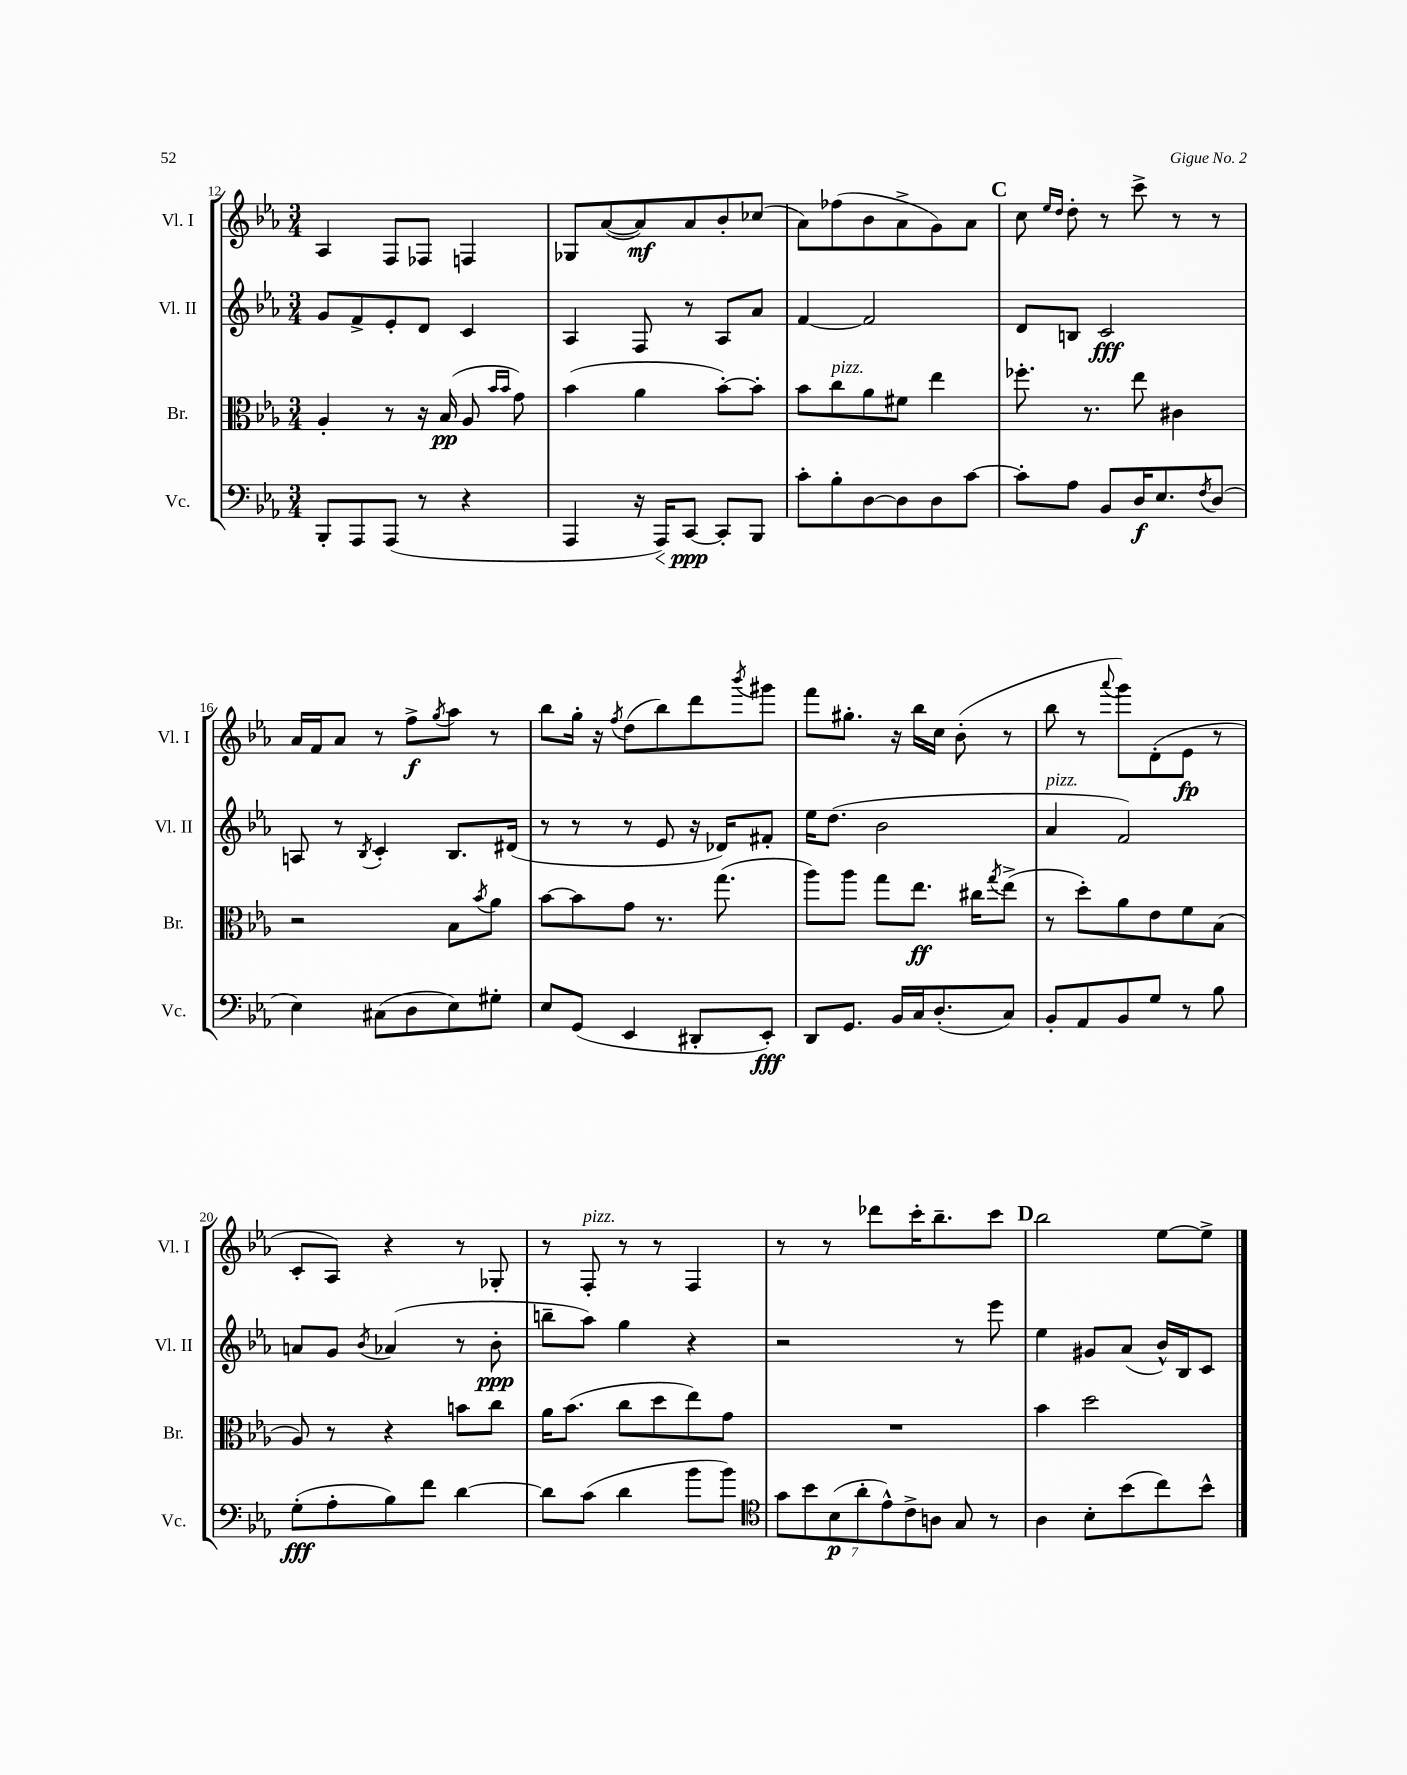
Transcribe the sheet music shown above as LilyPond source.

<<
\new StaffGroup <<
\new Staff = "s0" \with { instrumentName = "Vl. I" shortInstrumentName = "Vl. I" } {
    \clef treble \key ees \major \numericTimeSignature \time 3/4
    aes4 f8 fes8 f4 |
    ges8 aes'8~( aes'8\mf) aes'8 bes'8-. ces''8( |
    aes'8) fes''8( bes'8 aes'8-> g'8) aes'8 |
    \mark \markup { \bold "C" } c''8 \grace { ees''16 d''16 } d''8-. r8 c'''8-> r8 r8 |
    aes'16 f'16 aes'8 r8 f''8->\f \acciaccatura { g''8 } aes''8 r8 |
    bes''8 g''16-. r16 \acciaccatura { f''8 } d''8( bes''8) d'''8 \acciaccatura { bes'''8 } gis'''8 |
    f'''8 gis''8.-. r16 bes''16 c''16 bes'8-.( r8 |
    bes''8 r8 \appoggiatura { aes'''8 } g'''8) d'8-.( ees'8\fp r8 |
    c'8-. aes8) r4 r8 ges8-. |
    r8 f8-.^\markup { \italic "pizz." } r8 r8 f4 |
    r8 r8 des'''8 c'''16-. bes''8.-- c'''8 |
    \mark \markup { \bold "D" } bes''2 ees''8~ ees''8-> \bar "|." |
}
\new Staff = "s1" \with { instrumentName = "Vl. II" shortInstrumentName = "Vl. II" } {
    \clef treble \key ees \major \numericTimeSignature \time 3/4
    g'8 f'8-> ees'8-. d'8 c'4 |
    aes4 f8 r8 aes8 aes'8 |
    f'4~ f'2 |
    \mark \markup { \bold "C" } d'8 b8 c'2\fff |
    a8 r8 \acciaccatura { bes8 } c'4-. bes8. dis'16( |
    r8 r8 r8 ees'8 r16 des'16) fis'8-. |
    ees''16 d''8.( bes'2 |
    aes'4^\markup { \italic "pizz." } f'2) |
    a'8 g'8 \acciaccatura { bes'8 } aes'4( r8 bes'8-.\ppp |
    b''8-- aes''8) g''4 r4 |
    r2 r8 ees'''8 |
    \mark \markup { \bold "D" } ees''4 gis'8 aes'8( bes'16-^) bes16 c'8 \bar "|." |
}
\new Staff = "s2" \with { instrumentName = "Br." shortInstrumentName = "Br." } {
    \clef alto \key ees \major \numericTimeSignature \time 3/4
    aes4-. r8 r16 bes16\pp( aes8 \grace { bes'16 bes'16 } g'8) |
    bes'4( aes'4 bes'8~-.) bes'8-. |
    bes'8 c''8^\markup { \italic "pizz." } aes'8 fis'8 ees''4 |
    \mark \markup { \bold "C" } fes''8.-. r8. ees''8 cis'4 |
    r2 bes8 \acciaccatura { bes'8 } aes'8 |
    bes'8~ bes'8 g'8 r8. g''8.( |
    aes''8) aes''8 g''8 ees''8.\ff cis''16 \acciaccatura { g''8 } ees''8->( |
    r8 d''8-.) aes'8 ees'8 f'8 bes8( |
    aes8) r8 r4 b'8 c''8 |
    aes'16 bes'8.( c''8 d''8 ees''8) g'8 |
    R2. |
    \mark \markup { \bold "D" } bes'4 d''2 \bar "|." |
}
\new Staff = "s3" \with { instrumentName = "Vc." shortInstrumentName = "Vc." } {
    \clef bass \key ees \major \numericTimeSignature \time 3/4
    bes,,8-. aes,,8 aes,,8( r8 r4 |
    aes,,4 r16 aes,,16\<) c,8~\ppp\! c,8-. bes,,8 |
    c'8-. bes8-. d8~ d8 d8 c'8~ |
    \mark \markup { \bold "C" } c'8-. aes8 bes,8 d16\f ees8. \acciaccatura { f8 } d8( |
    ees4) cis8( d8 ees8) gis8-. |
    ees8 g,8( ees,4 dis,8-. ees,8-.\fff) |
    d,8 g,8. bes,16 c16 d8.-.( c8) |
    bes,8-. aes,8 bes,8 g8 r8 bes8 |
    g8-.\fff( aes8-. bes8) f'8 d'4~ |
    d'8 c'8( d'4 bes'8 bes'8) |
    \clef tenor \tuplet 7/4 { g'8 bes'8 bes8\p( aes'8-. ees'8-^) c'8-> a8 } g8 r8 |
    \mark \markup { \bold "D" } aes4 bes8-. bes'8( c''8) bes'8-^ \bar "|." |
}
>>
>>
\layout { \context { \Score currentBarNumber = #12 } }
